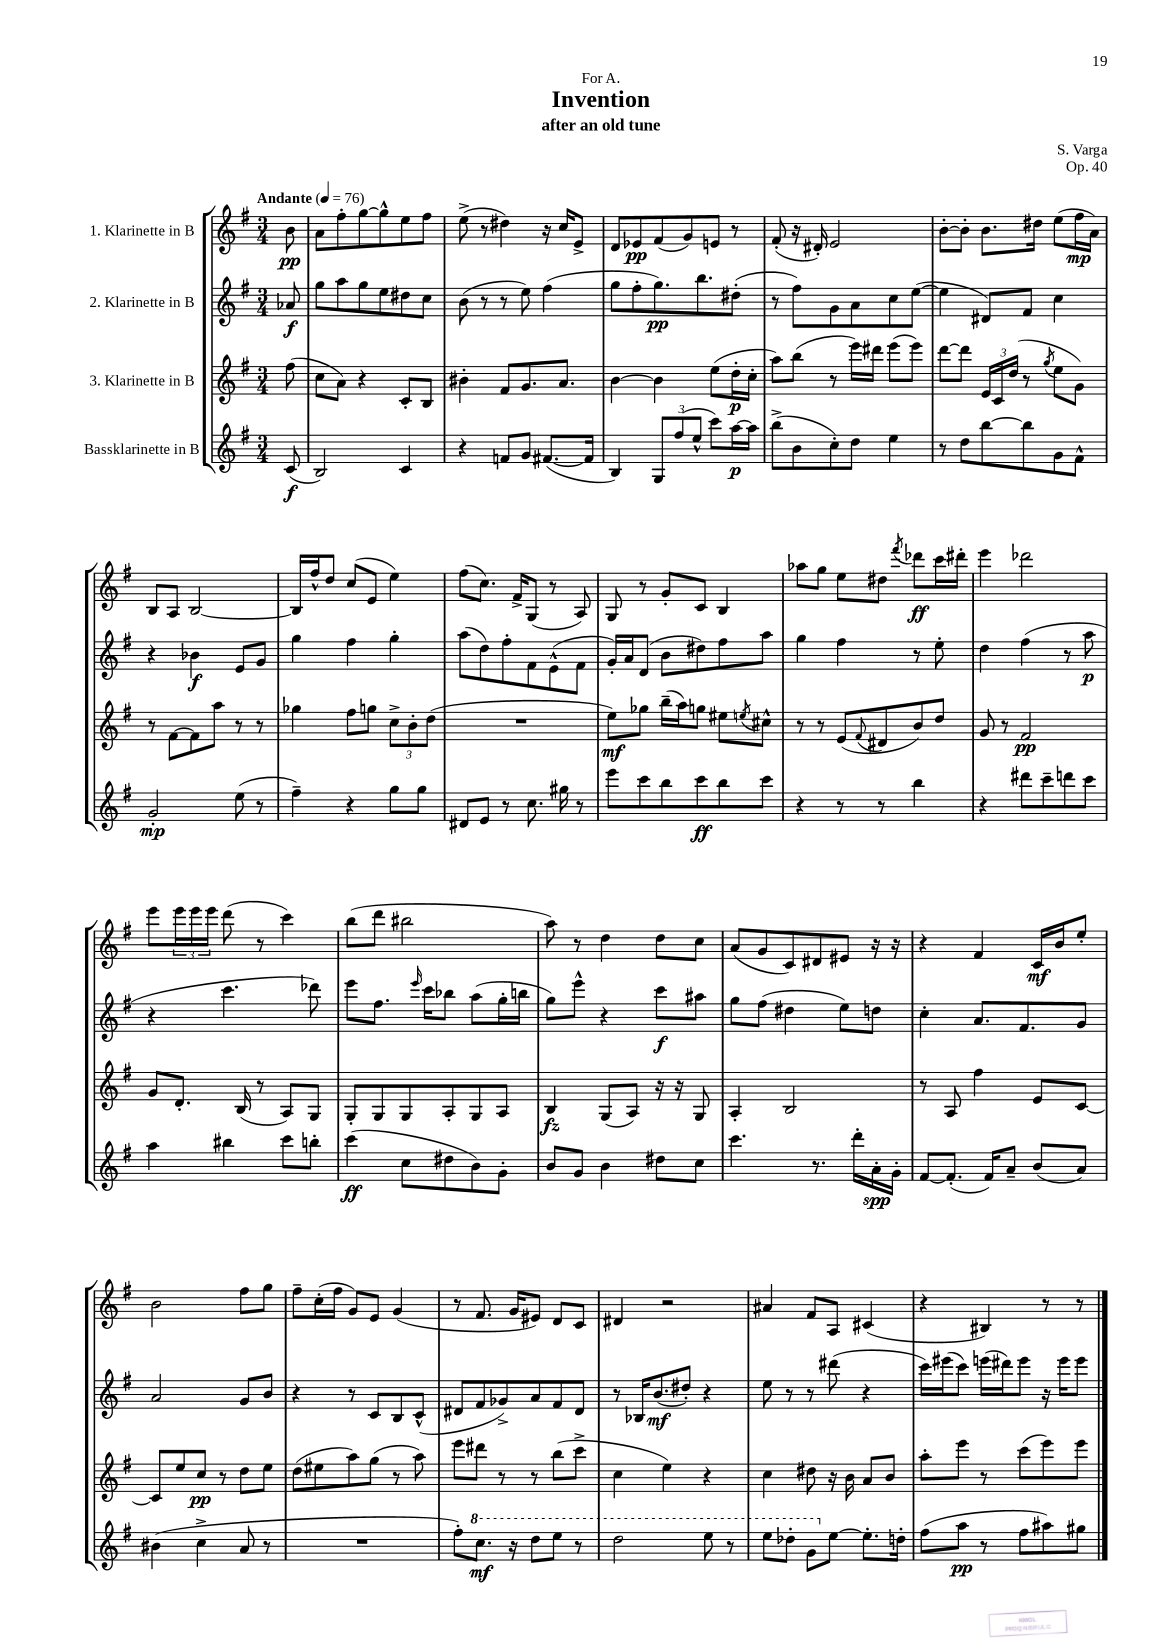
\header { title = "Invention" composer = "S. Varga" subtitle = "after an old tune" dedication = "For A." opus = "Op. 40" }
<<
\new StaffGroup <<
\new Staff = "s0" \with { instrumentName = "1. Klarinette in B" } {
    \clef treble \key g \major \numericTimeSignature \time 3/4 \partial 8 \tempo "Andante" 4 = 76
    b'8\pp |
    a'8 fis''8-. g''8~ g''8-^ e''8 fis''8 |
    e''8->( r8 dis''4) r16 c''16 e'8-> |
    d'8 ees'8\pp fis'8( g'8) e'8 r8 |
    fis'8-.( r16 dis'16-.) e'2 |
    b'8~-. b'8-. b'8. dis''16 e''8( fis''16\mp a'16) |
    b8 a8 b2~ |
    b16 fis''16-^ d''8 c''8( e'8 e''4) |
    fis''8( c''8.) fis'16-> g8( r8 a8) |
    g8 r8 g'8-. c'8 b4 |
    aes''8 g''8 e''8 dis''8 \acciaccatura { fis'''8 } des'''8\ff c'''16 dis'''16-. |
    e'''4 des'''2 |
    e'''8 \tuplet 3/2 { e'''16 e'''16 e'''16 } d'''8( r8 c'''4) |
    b''8( d'''8 bis''2 |
    a''8) r8 d''4 d''8 c''8 |
    a'8( g'8 c'8) dis'8 eis'8 r16 r16 |
    r4 fis'4 c'16\mf b'16 e''8-. |
    b'2 fis''8 g''8 |
    fis''8-- c''16-.( fis''16 g'8) e'8 g'4( |
    r8 fis'8. g'16 eis'8) d'8 c'8 |
    dis'4 r2 |
    ais'4 fis'8 a8 cis'4( |
    r4 bis4) r8 r8 \bar "|." |
}
\new Staff = "s1" \with { instrumentName = "2. Klarinette in B" } {
    \clef treble \key g \major \numericTimeSignature \time 3/4 \partial 8
    aes'8\f |
    g''8 a''8 g''8 e''8 dis''8 c''8 |
    b'8( r8 r8 e''8) fis''4( |
    g''8 fis''8-. g''8.\pp) b''8. dis''8-.( |
    r8 fis''8) g'8 a'8 c''8 e''8~( |
    e''4 dis'8) fis'8 c''4 |
    r4 bes'4\f e'8 g'8 |
    g''4 fis''4 g''4-. |
    a''8( d''8) fis''8-. fis'8 e'8-^( fis'8 |
    g'16-.) a'16 d'8( b'8 dis''8) fis''8 a''8 |
    g''4 fis''4 r8 e''8-. |
    d''4 fis''4( r8 a''8\p |
    r4 c'''4. des'''8) |
    e'''8 fis''8. \grace { e'''16 } c'''16 bes''8 a''8( g''16-. b''16 |
    g''8) e'''8-^ r4 c'''8\f ais''8 |
    g''8 fis''8( dis''4 e''8) d''8 |
    c''4-. a'8. fis'8. g'8 |
    a'2 g'8 b'8 |
    r4 r8 c'8 b8 c'8-^( |
    dis'8 fis'8 ges'8->) a'8 fis'8 dis'8 |
    r8 bes16 b'8.\mf( dis''8-.) r4 |
    e''8 r8 r8 dis'''8( r4 |
    c'''16) eis'''16( c'''8) e'''16( dis'''16) e'''8 r16 e'''16 e'''8 \bar "|." |
}
\new Staff = "s2" \with { instrumentName = "3. Klarinette in B" } {
    \clef treble \key g \major \numericTimeSignature \time 3/4 \partial 8
    fis''8( |
    c''8 a'8) r4 c'8-. b8 |
    bis'4-. fis'8 g'8. a'8. |
    b'4~ b'4 e''8( d''16-.\p c''16-. |
    a''8) b''8( r8 e'''16) dis'''16 e'''8( e'''8) |
    d'''8~ d'''8 \tuplet 3/2 { e'16 c'16 d''16( } r8 \acciaccatura { g''8 } e''8 g'8) |
    r8 fis'8~ fis'8 a''8 r8 r8 |
    ges''4 fis''8 g''8 \tuplet 3/2 { c''8-> b'8-. d''8( } |
    R2. |
    e''8\mf) ges''8 b''16--( a''16) g''8 eis''8 \acciaccatura { e''8 } cis''8-^ |
    r8 r8 e'8( \appoggiatura { fis'8 } dis'8 b'8) d''8 |
    g'8 r8 fis'2\pp |
    g'8 d'8.-. b16( r8 a8) g8 |
    g8-. g8 g8 a8-. g8 a8 |
    b4\fz g8( a8) r16 r16 g8 |
    a4-. b2 |
    r8 a8 fis''4 e'8 c'8~ |
    c'8 e''8 c''8\pp r8 d''8 e''8 |
    d''8( eis''8 a''8) g''8( r8 a''8) |
    e'''8 dis'''8 r8 r8 b''8( c'''8-> |
    c''4 e''4) r4 |
    c''4 dis''8 r16 b'16 a'8 b'8 |
    a''8-. e'''8 r8 c'''8( e'''8) e'''8 \bar "|." |
}
\new Staff = "s3" \with { instrumentName = "Bassklarinette in B" } {
    \clef treble \key g \major \numericTimeSignature \time 3/4 \partial 8
    c'8\f( |
    b2) c'4 |
    r4 f'8 g'8 fis'8.~( fis'16 |
    b4) \tuplet 3/2 { g8 fis''8( e''8-^ } c'''8) a''16~\p a''16 |
    b''8->( b'8 c''8-.) d''8 e''4 |
    r8 d''8 b''8~ b''8 g'8 fis'8-^ |
    g'2-.\mp e''8( r8 |
    fis''4--) r4 g''8 g''8 |
    dis'8 e'8 r8 c''8. gis''16 r8 |
    e'''8 c'''8 b''8 c'''8\ff b''8 c'''8 |
    r4 r8 r8 b''4 |
    r4 dis'''8 c'''8-- d'''8 c'''8 |
    a''4 bis''4 c'''8 b''8-. |
    c'''4\ff( c''8 dis''8 b'8) g'8-. |
    b'8 g'8 b'4 dis''8 c''8 |
    c'''4. r8. d'''16-. a'16-.\spp g'16-. |
    fis'8~ fis'8.-.( fis'16) a'8-- b'8( a'8) |
    bis'4( c''4-> a'8 r8 |
    R2. |
    fis''8-.) \ottava #1 c'''8.\mf r16 d'''8 e'''8 r8 |
    d'''2 e'''8 r8 |
    e'''8 des'''8-. g''8 \ottava #0 e''8~ e''8.-. d''!16-. |
    fis''8( a''8\pp r8 fis''8 ais''8) gis''8 \bar "|." |
}
>>
>>
\layout { \context { \Score \remove "Bar_number_engraver" } }
